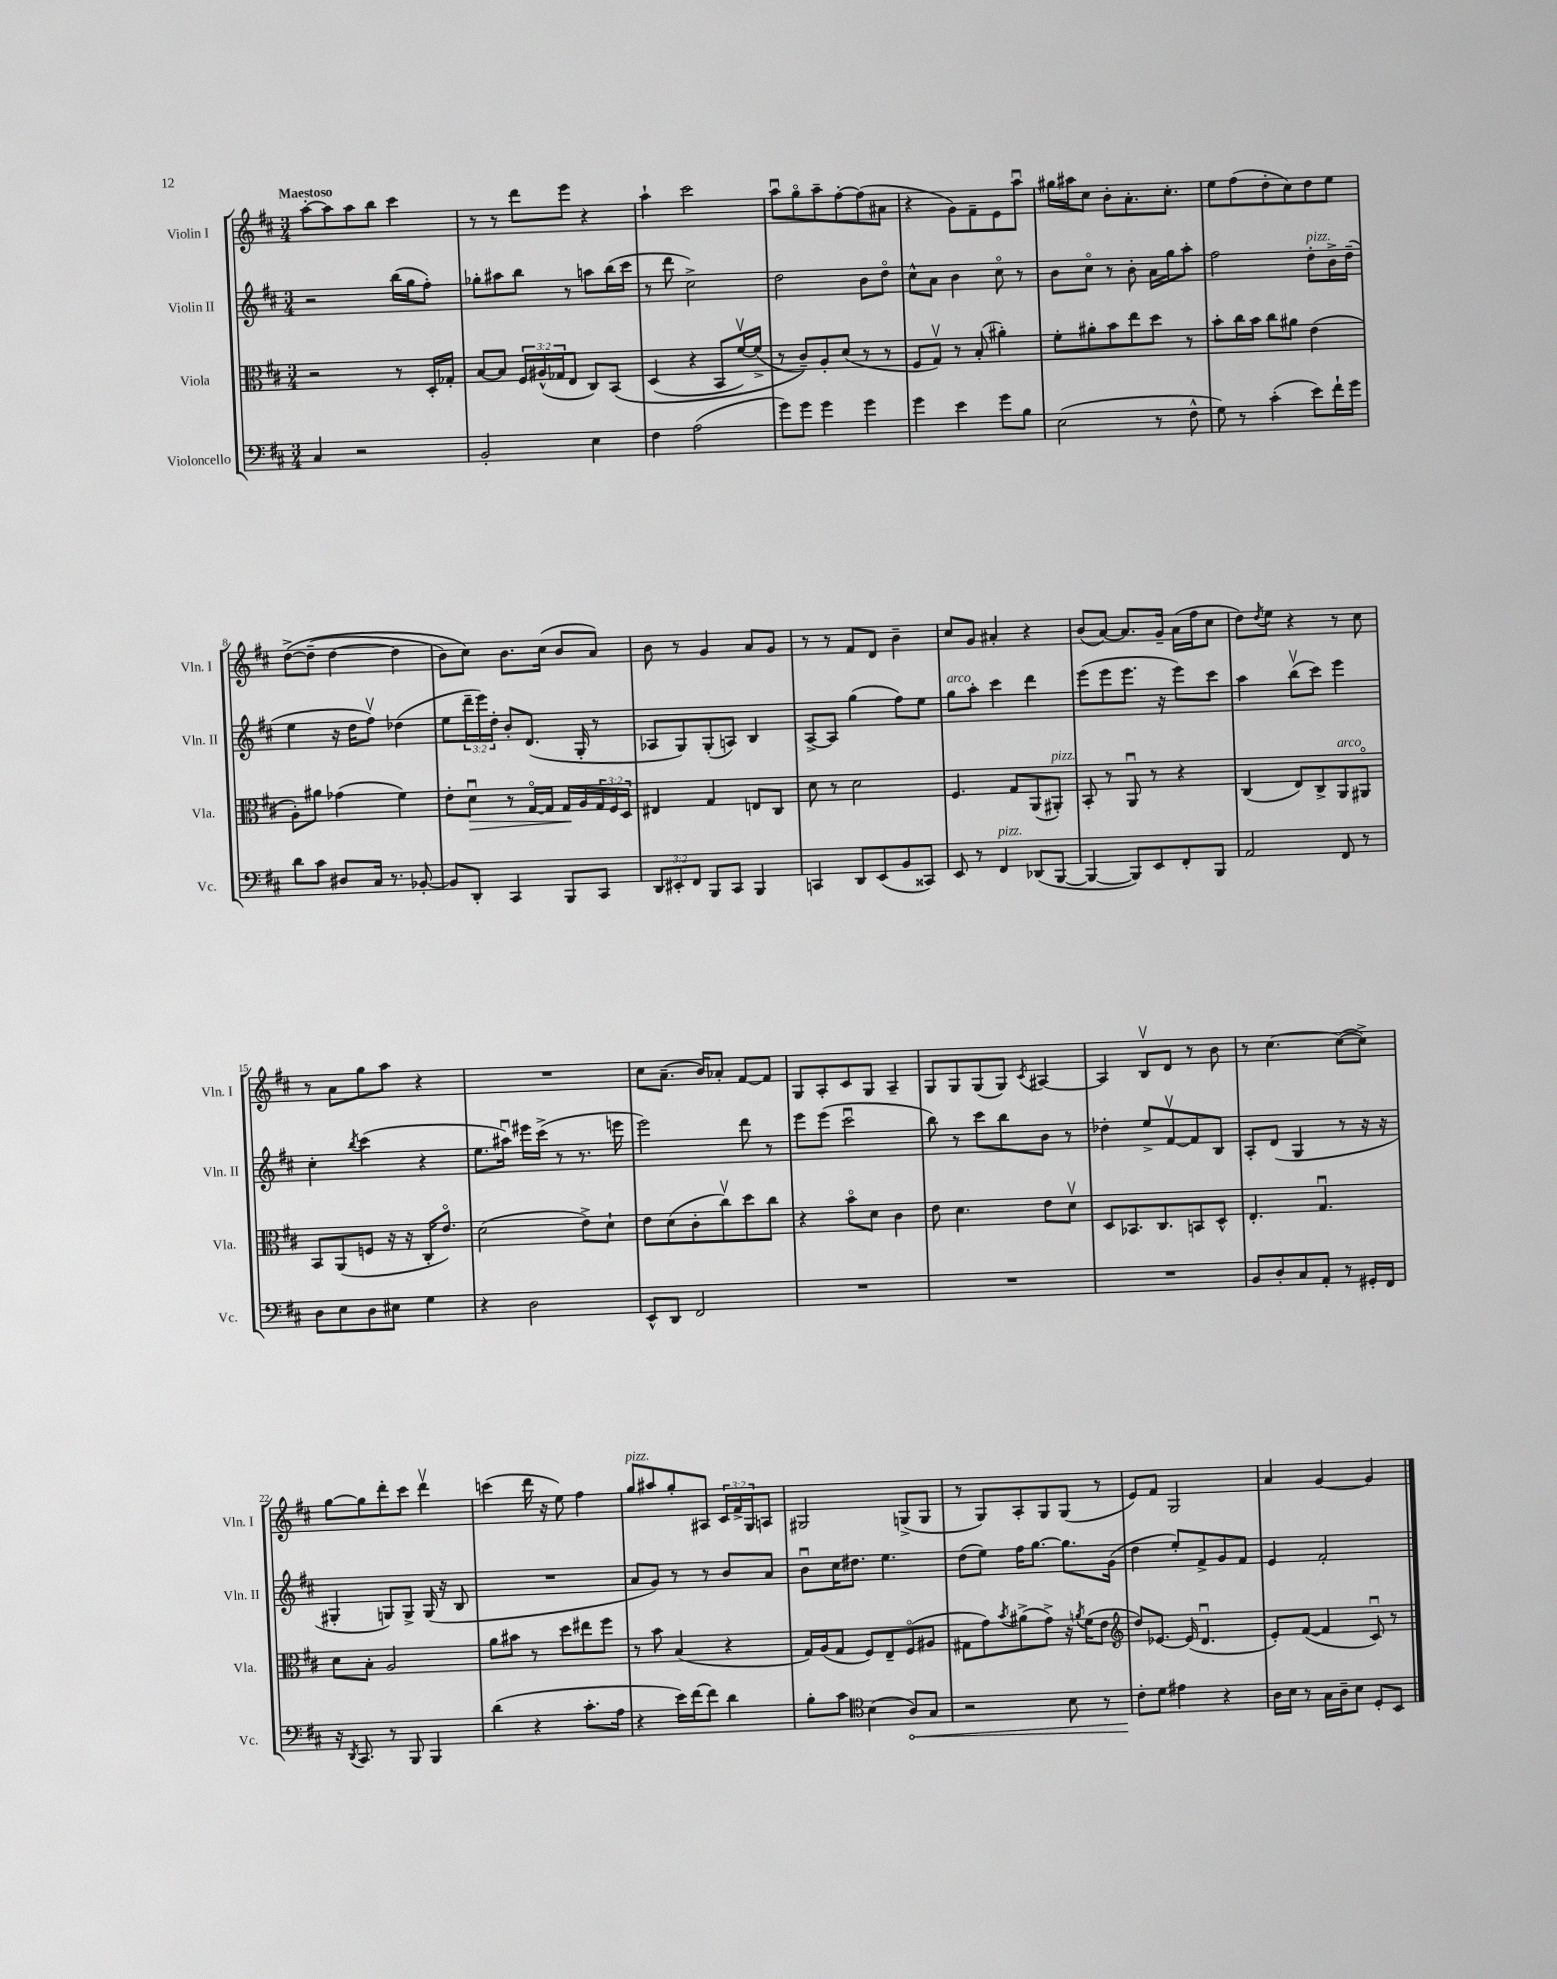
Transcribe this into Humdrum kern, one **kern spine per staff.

**kern	**kern	**kern	**kern
*staff4	*staff3	*staff2	*staff1
*clefF4	*clefC3	*clefG2	*clefG2
*k[f#c#]	*k[f#c#]	*k[f#c#]	*k[f#c#]
*M3/4	*M3/4	*M3/4	*M3/4
4C#	2r	2r	[8aa'
.	.	.	8aa]
2r	.	.	8aa
.	.	.	8bb
.	8r	(16bb	4ccc#
.	.	16gg	.
.	16D'	8ff#')	.
.	16G-'	.	.
=	=	=	=
2BB'	[8B	8gg-'	8r
.	8B]	8aa#	8r
.	24F#	8bb	8ddd
.	(24A#^^	.	.
.	24G-	.	.
.	8E	8r	8eee
4E	8C#)	8aa	4r
.	&(8BB	(16bb	.
.	.	16ccc#	.
=	=	=	=
4F#	(4D	8r	4aa`
.	.	8ddd	.
(2A	4r	2cc#^)	2ccc#
.	8BB	.	.
.	[16f#v)	.	.
.	(16f#^]	.	.
=	=	=	=
8g)	8r	2dd	8aau
8g	8c#~)&)	.	8ggo
4g	8A'	.	8aa~
.	(8d	.	[8ff#'
4g	8r	8b	(8ff#]
.	8r	8ddo	8a#
=	=	=	=
4g	8F#	8cc#^^	4r
.	8Gv)	8a	.
4e	8r	4b	8g)
.	(8B'	.	8f#~
8g	4a#')	8cc#o	8e
8B	.	8r	8aau
=	=	=	=
(2E	8f#'	8b	16gg#
.	.	.	16aa#
.	8a#'	8cc#o	8cc#
.	8b	8r	8b'
.	8ee	8b'	8.a'
8r	8dd	16a	.
.	.	16gg	8.cc#'
8F#^^	8r	8aa'	.
=	=	=	=
8G)	8b'	2ff#	8ee
8r	16cc#	.	(8ff#
.	16b	.	.
(4c#'	8cc#	.	8dd'
.	8a#	.	8cc#)
8e)	(4e	8dd'	8dd
16f#`	.	16b^	8ee
16g	.	(16dd~	.
=	=	=	=
8d	8A')	4ee	&([8dd^
8c#	8a#	.	(8dd~]
8D#	(4g-	16r	[4dd
.	.	16dd	.
16C#	.	8ff#v)	.
8.r	.	.	.
.	4f#)	(4dd-	4dd]
[8BB-'	.	.	.
=	=	=	=
8BB-]	8e'	8ee	8b)
8DD'	8du	24ddd~	8cc#&)
.	.	24eee)	.
.	.	24dd'	.
4CC#	8r	8b'	8.b
.	[16Go	(8.d	.
.	16G]	.	(16cc#
8BBB	16G	.	8b
.	16A	16G'	.
8CC#	24G	8r	8a)
.	24F#	.	.
.	24D	.	.
=	=	=	=
12DD	4E#	8A-	8b
12EE#'	.	.	.
.	.	8G)	8r
12FF#	.	.	.
8BBB	4G	(8G'	4g
8CC#	.	8A)	.
4BBB	8E	4B	8a
.	8C#	.	8g
=	=	=	=
4CC	8d	[8A^	8r
.	8r	8A]	8r
8DD	2d	(4gg	8f#
(8EE	.	.	8d
8BB	.	8ff#)	4b~
8CC##)	.	8ee	.
=	=	=	=
8EE	4.F#	8gg	8cc#
8r	.	8aa'	8g
4FF#	.	4ccc#	4a#'
.	8G	.	.
(8DD-	(8AA	4ddd	4r
[8BBB	8AA#')	.	.
=	=	=	=
4BBB_	8BB'	(8eee	(8b
.	8r	8eee	[8a)
8BBB])	8AAu	8.eee	8.a]
8EE	8r	.	.
.	.	16r	16g~
8FF#'	4r	8eee)	(16a
.	.	.	16ff#
8BBB	.	8ccc#	8cc#
=	=	=	=
2AA	(4C#	4aa	8dd)
.	.	.	8qdd
.	.	.	8ee
.	8E)	(8bbv	4r
.	8C#^	8ccc#)	.
8FF#	8AA	4eee	8r
8r	8AA#o	.	8cc#
=	=	=	=
8D	8BB	4cc#'	8r
8E	(8AA	.	8a
.	.	8qbb	.
8D	8F	(4ccc#	8gg
8E#	16r	.	8aa
.	16r	.	.
4G	16C#'	4r	4r
.	8.eo)	.	.
=	=	=	=
4r	(2d	8.ee	2.r
.	.	16aa#u)	.
2D	.	16eee#	.
.	.	(16ccc#^	.
.	.	8r	.
.	8e^)	8.r	.
.	8d`	.	.
.	.	16eee	.
=	=	=	=
8EE^^	8e	2eee)	8cc#
8DD	(8d	.	(8.a~
2FF#	8c#'	.	.
.	.	.	16b)
.	8cc#v)	.	8a-'
.	8dd	8ddd	[8f#
.	8cc#	8r	8f#]
=	=	=	=
2.r	4r	8eee	8G
.	.	(8eee	8A'
.	8bo	2ccc#u	8c#
.	8d	.	8G
.	4c#	.	4A~
=	=	=	=
2.r	8e	8bb)	8G
.	4.d	8r	8G
.	.	8ccc#	(8G
.	.	8bb	8G)
.	.	.	8qc#
.	8e	8b	[4A#
.	8dv	8r	.
=	=	=	=
2.r	8D	4dd-'	4A#]
.	8.BB-	.	.
.	.	8ee^	8Bv
.	8.C#	.	.
.	.	[8f#v	8d
.	8BB	8f#]	8r
.	8D^^	8B	8b
=	=	=	=
8BB	4.E'	8A'	8r
8D'	.	(8d	[4.cc#
8C#	.	4G	.
8AA'	4.Gu	.	.
8r	.	8r	(8cc#_
16GG#'	.	16r	8cc#^])
16FF#	.	16r	.
=	=	=	=
16r	8d	4G#'	[8gg
8qDD	.	.	.
8.CC#	.	.	.
.	8B'	.	8gg]
8r	2A	8G)	8ddd'
8BBB	.	8G^	8ccc#
4BBB	.	(16G	4dddv
.	.	16r	.
.	.	8B	.
=	=	=	=
(4d	8a	2.r	(4ccc
.	8b#	.	.
4r	8r	.	16ddd
.	.	.	16r
.	8dd	.	8ee)
8.c#'	8ee#	.	4ff#
.	8ff#	.	.
16A	.	.	.
=	=	=	=
4r	8r	8a	8gg
.	8b	8g)	8aa#
16e)	(4B	8r	8gg'
[16f#	.	.	.
8f#]	.	8r	8A#
4d	4r	8b	24c#
.	.	.	24f#^
.	.	.	24G
.	.	8a	8A
=	=	=	=
8B'	16G)	8bu	2G#
.	(16A	.	.
8c#	8G	16cc#	.
.	.	8.dd#	.
*clefC4	*	*	*
(4B	8F#)	.	.
.	8E~	4.ee	.
8A)	(8F#o	.	(8G^
8G	8A#	.	8G
=	=	=	=
2r	8G#	(8dd	8r
.	8g)	8ee)	8G)
.	8qb	.	.
.	(8a#^	16ff#	8A'
.	.	[8.gg	.
.	8g^)	.	8G
8B	16r	8.gg]	(8G
.	8qa	.	.
.	(16f#	.	.
8r	8e	.	8r
.	.	(16g	.
=	=	=	=
*	*clefG2	*	*
8c#'	8dd)	4dd	8e)
8d	[8.e-	.	8f#
4e#	.	8ee')	2G
.	(16e-]	.	.
.	4.du	8f#^	.
4r	.	8g	.
.	.	8f#	.
=	=	=	=
16A	8e')	4e	4a
16B	.	.	.
8r	([8f#	.	.
16G	4f#]	2f#'	[4g
16A~	.	.	.
8B	.	.	.
8D'	8c#u)	.	4g]
8BB	8r	.	.
==	==	==	==
*-	*-	*-	*-
